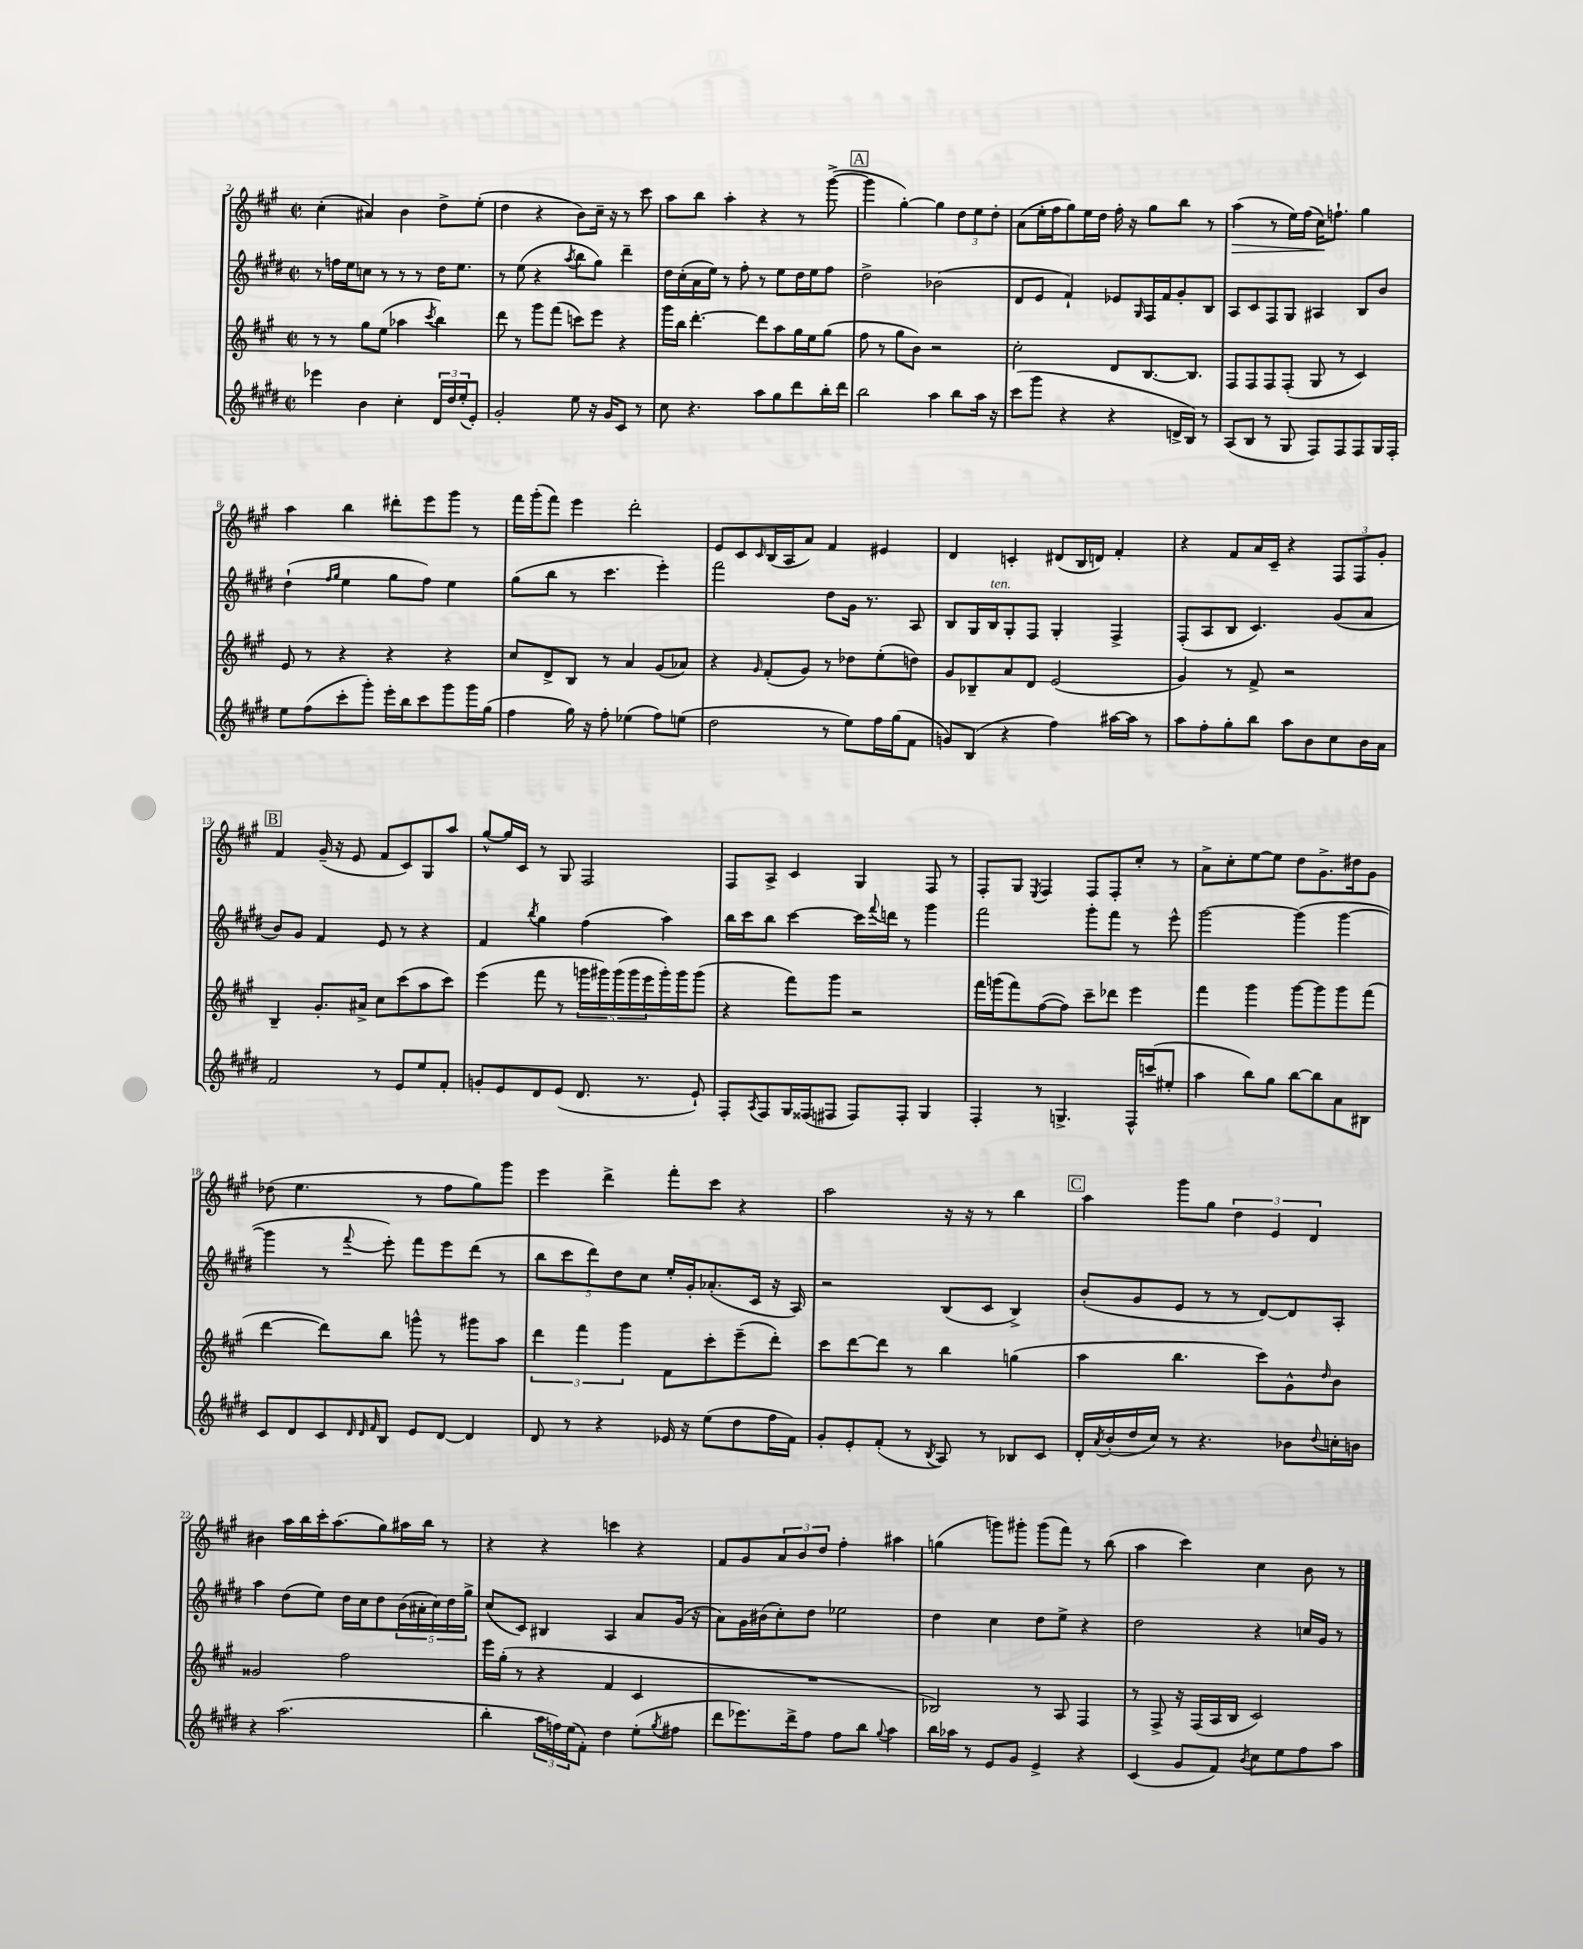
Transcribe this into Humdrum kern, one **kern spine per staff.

**kern	**kern	**kern	**kern	**dynam
*part4	*part3	*part2	*part1	*part1
*staff4	*staff3	*staff2	*staff1	*staff1
*clefG2	*clefG2	*clefG2	*clefG2	*
*k[f#c#g#d#]	*k[f#c#g#]	*k[f#c#g#d#]	*k[f#c#g#]	*
*M2/2	*M2/2	*M2/2	*M2/2	*
*met(c|)	*met(c|)	*met(c|)	*met(c|)	*
=2	=2	=2	=2	=2
4eee-X\	8r	8r	(4cc#'\	.
.	8r	16ffn\LL	.	.
.	.	16ee\J	.	.
4b\	8gg#\L	8ccn\J	4a#X/)	.
.	(8ee\J	8r	.	.
4cc#'\	4aa-X\	8r	4b\	.
.	.	8r	.	.
.	8qccc#/	.	.	.
24d#/LL	4bb\)	16dd#\KL	8dd^\L	.
24dd#/	.	.	.	.
.	.	8.ee\J	.	.
(24ee'/J	.	.	.	.
8e'/J)	.	.	(8ee'\J	.
=3	=3	=3	=3	=3
2g#'/	8ddd\	8r	4dd\	.
.	8r	(8ee\	.	.
.	8ggg#\L	4r	4r	.
.	(8fff#\J	.	.	.
.	.	8qaa/	.	.
8ee\	8cccn\L)	8bb\L	8b\L)	.
16r	8eee\J	8gg#\J)	16cc#~\Jk	.
16g#/KL	.	.	16r	.
8c#/J	4r	4ddd#~\	8r	.
8r	.	.	8ccc#\	.
=4	=4	=4	=4	=4
8cc#\	16ggg#\LL	16dd#\LL	8aa\L	.
.	16bb\JJ	(16cc#'\	.	.
4.r	[4.ddd'\	16a\	8bb\J	.
.	.	16ee\JJ)	.	.
.	.	8r	4aa'\	.
.	.	8ff#'\	.	.
8aa\L	8ddd\L]	8r	4r	.
8gg#\	8aa\	8ee\L	.	.
8ddd#\	16gg#\L	16dd#\L	8r	.
.	16ee\J	16ee\J	.	.
16bb'\L	(8gg#\J	8ff#\J	([8ggg#^\	.
16ddd#\JJ	.	.	.	.
!!LO:REH:place=s1:t=A
=5	=5	=5	=5	=5
2bb\	8ff#\	2dd#^\	4ggg#\]	.
.	8r	.	.	.
.	8gg#\L	.	[4gg#'\)	.
.	8b\J)	.	.	.
4aa\	2r	(2b-X\	4gg#\]	.
8bb\L	.	.	12dd\L	.
.	.	.	12ee\	.
16aa\Jk	.	.	.	.
.	.	.	12dd'\J	.
16r	.	.	.	.
=6	=6	=6	=6	=6
(8ccc#\L	2cc#'\	8d#/L	(8a\L	.
8ggg#\J	.	8e/J	16ee'\L	.
.	.	.	16ff#\J	.
4r	.	4f#`/)	8gg#\)	.
.	.	.	16ee\L	.
.	.	.	16dd\JJ	.
4r	8d/L	8e-X/L	16ff#'\	.
.	.	.	16r	.
.	.	16qqG#/	.	.
.	[8.B/	16F#/L	8gg#\L	.
.	.	16f#/J	.	.
16dn^/LL	.	8g#'/	8bb\J	.
16B/JJ)	8.B/J]	.	.	.
8r	.	8B/J	8r	.
=7	=7	=7	=7	=7
!	!	!	!	!LO:HP:b
(8A/L	8F#/L	8A/L	(4aa\	>
8B/J	8F#/	8c#/	.	.
8r	8F#/	8F#/	8r	.
8G#/	(8F#'/J	8G#/J	16ee\LL)	.
.	.	.	(16ff#\JJ	.
8F#/L)	8G#/	4A#X/	16cc#\KL)	.
.	.	.	8.ffn`\J	]
8F#/	8r	.	.	.
8F#/	4c#/)	8B/L	4gg#\	.
16G#/L	.	8b/J	.	.
16F#'/JJ	.	.	.	.
!!LO:LB:g=z
=8	=8	=8	=8	=8
8ee\L	8e/	(4dd#`\	4aa\	.
(8ff#\	8r	.	.	.
.	.	16qqff#/LL	.	.
.	.	16qqgg#/JJ	.	.
8ccc#'\	4r	4ee\	4bb\	.
8ggg#'\J)	.	.	.	.
16eee'\LL	4r	8gg#\L	8ddd#X'\L	.
16bb\J	.	.	.	.
8ccc#\	.	8ff#\J)	8eee\	.
8ggg#\	4r	4ee\	8ggg#\J	.
16ggg#\L	.	.	8r	.
(16gg#\JJ	.	.	.	.
=9	=9	=9	=9	=9
4ff#\	8cc#/L	(8gg#\L	16fff#\LL	.
.	.	.	(16ggg#'\J	.
.	8d^/	8bb\J	8fff#\J)	.
16gg#\)	8B/J	8r	4eee\	.
16r	.	.	.	.
8ff#'\	8r	4.ccc#\	.	.
(4ee-X\	4a/	.	2ddd'\	.
8ff#\L)	(8g#/L	4eee'\)	.	.
(8een\J	8a-X/J)	.	.	.
=10	=10	=10	=10	=10
2dd#\	4r	2fff#\	8e/L	.
.	.	.	8c#/	.
.	16qqg#/	.	16qqc#/	.
.	(8f#'/L	.	(16B/L	.
.	.	.	16A/J	.
.	8g#/J)	.	8a/J)	.
8r	8r	8dd#\L	4f#/	.
8ee\L)	8dd-X\L	16g#\Jk	.	.
.	.	8.r	.	.
16ff#\L	(8ee'\	.	4e#X/	.
(16gg#\J	.	.	.	.
8f#\J	8ddn\J)	8A/	.	.
=11	=11	=11	=11	=11
8gn/L)	8g#/L	8B/L	4d/	.
(8B/J	8B-X~/	16G#/L	.	.
!	!	!LO:TX:a:i:t=ten.	!	!
.	.	16B/J	.	.
4r	8a/	8G#'/	4cn'/	.
.	8d/J	8F#/J	.	.
4ff#\)	(2e/	4G#'/	(8d#X/L	.
.	.	.	16B/L	.
.	.	.	16dn/JJ)	.
[16aa#X\LL	.	4F#^/	4f#'/	.
16aa#\JJ]	.	.	.	.
8r	.	.	.	.
=12	=12	=12	=12	=12
8aa\L	4g#/)	(8F#'/L	4r	.
8ff#'\	.	8A/	.	.
8gg#'\	8r	8B/J	8f#/L	.
8bb\J	8f#^/	4.c#/)	16a/L	.
.	.	.	16c#~/JJ	.
8aa\L	2r	.	4r	.
8b\	.	.	.	.
8cc#\	.	(8g#/L	12F#/L	.
.	.	.	12F#/	.
16b\L	.	8a/J	.	.
.	.	.	12g#'/J	.
16a\JJ	.	.	.	.
!!LO:LB:g=z
!!LO:REH:place=s1:t=B
=13	=13	=13	=13	=13
2f#/	4B~/	8b/L)	4f#/	.
.	.	8g#/J	.	.
.	8.g#'/L	4f#/	(16g#~/	.
.	.	.	16r	.
.	.	.	8e/	.
.	16a#X^/Jk	.	.	.
8r	8cc#\L	8e/	8f#/L	.
8e/L	(8ccc#\	8r	8c#/)	.
8ee/	8aa\	4r	8G#/	.
8f#'/J	8ccc#\J)	.	8aa/J	.
=14	=14	=14	=14	=14
8gn'/L	(4eee\	4f#/	[8gg#^^/L	.
8e/	.	.	16gg#/L]	.
.	.	.	16c#/JJ	.
.	.	8qbb/	.	.
8d#/	8fff#\	4gg#\	8r	.
(8e/J	8r	.	8G#/	.
8.d#/	20gggn\LL	(4ff#\	2F#/	.
.	20ggg#X\)	.	.	.
.	(20ggg#\	.	.	.
.	20ggg#\	.	.	.
8.r	.	.	.	.
.	20eee\	.	.	.
.	16ggg#'\)	4aa\)	.	.
.	16ggg#\J	.	.	.
8e`/)	(8ggg#\J	.	.	.
=15	=15	=15	=15	=15
8F#'/L	4r	16bb\LL	8F#/L	.
.	.	16ccc#\J	.	.
8qA/	.	.	.	.
8F#/	.	8bb\J	8A^/J	.
16G#/L	8fff#\L)	[4ccc#\	4c#/	.
(16F##X/J	.	.	.	.
8F#X/J	8ggg#\J	.	.	.
8F#/L)	2r	16ccc#\LL]	4G#/	.
.	.	8qqfff#/	.	.
.	.	16dddn\JJ	.	.
8F#'/J	.	8r	.	.
4G#/	.	4ggg#\	8F#/	.
.	.	.	8r	.
=16	=16	=16	=16	=16
4F#'/	16fff#\LL	2fff#\	8F#'/L	.
.	(16gggn\J	.	.	.
.	8fff#\)	.	8G#/J	.
.	.	.	8qE/	.
8r	([8ff#\	.	4F#/	.
4.Gn^/	8ff#\J])	.	.	.
.	8ccc#~\L	8ggg#'\L	8F#/L	.
.	8ddd-X\J	8fff#\J	8F#'/	.
16F#^^/LL	4eee\	8r	8cc#'/J	.
(16cccn/J	.	.	.	.
8ee#X'/J	.	8eee^^\	8r	.
=17	=17	=17	=17	=17
4aa\	4fff#\	[2ggg#\	8a^\L	.
.	.	.	8cc#'\	.
8bb\L)	4ggg#\	.	[8ee\	.
8gg#\J	.	.	8ee\J]	.
[8bb\L	[8ggg#\L	(4ggg#\]	8dd\L	.
8bb\]	8ggg#\]	.	8.g#^\	.
8a\	8ggg#\	[4ggg#\	.	.
.	.	.	16dd#X\k	.
8B#X\J	(8fff#\J	.	8g#\J	.
!!LO:LB:g=z
=18	=18	=18	=18	=18
8c#/L	[4ddd\	4ggg#\]	(8dd-X\	.
8d#/	.	.	4.ee\	.
8c#/	8ddd\L])	8r	.	.
32qqd#/	.	.	.	.
32qqd#/	.	.	.	.
32qqf#/	.	8qqfff#/	.	.
8B/J	8bb\J	8eee'\)	.	.
8e/L	8gggn^^\	8fff#\L	8r	.
[8d#/J	8r	8eee\	8ff#\L	.
4d#/]	8ggg#X\L	(8ddd#\J	8gg#\)	.
.	8aa\J	8r	8ggg#\J	.
=19	=19	=19	=19	=19
8d#/	6ddd\	10bb\L	4eee\	.
.	.	10ccc#\	.	.
8r	.	.	.	.
.	6fff#\	.	.	.
.	.	10ddd#\)	.	.
4r	.	.	4ddd^\	.
.	.	10dd#\	.	.
.	6ggg#\	.	.	.
.	.	10cc#\J	.	.
16e-X/	8f#\L	16ee'/LL	8fff#'\L	.
16r	.	16g#'/J	.	.
(8ee\L	8ccc#'\	(8.a-X'/	8ccc#\J	.
8dd#\	(8eee~\	.	4r	.
.	.	16c#/Jk	.	.
16ff#\L	8ddd'\J)	16r	.	.
16f#\JJ)	.	16A/)	.	.
=20	=20	=20	=20	=20
8g#'/L	8ccc#\L	2r	2aa\	.
8e'/	[8ddd\	.	.	.
(8f#'/J	8ddd\J]	.	.	.
8r	8r	.	.	.
8qB/	.	.	.	.
8A/)	4bb\	(8B/L	16r	.
.	.	.	16r	.
8r	.	8c#/J	8r	.
8B-X/L	(4ggn\	4B^/)	4bb\	.
8c#/J	.	.	.	.
!!LO:REH:place=s1:t=C
=21	=21	=21	=21	=21
16d#'/LL	4aa\	(8b'/L	4aa\	.
8qa/	.	.	.	.
(16b'/	.	.	.	.
16dd#/	.	8g#/	.	.
16cc#/JJ)	.	.	.	.
8r	4.bb\	8e/J	8ggg#\L	.
4.r	.	8r	8gg#\J	.
.	.	8r	6dd\	.
.	8ccc#\L)	[8d#/L)	.	.
.	.	.	6e/	.
8b-X\L	8g#^^\	8d#/]	.	.
.	.	.	6d/	.
8qqdd#/	16qqdd/	.	.	.
16ccn'\L	8b\J	8A'/J	.	.
16bn\JJ	.	.	.	.
!!LO:LB:g=z
=22	=22	=22	=22	=22
4r	2g##X/	4aa\	4b#X\	.
(2.aa\	.	(8dd#\L	16aa\LL	.
.	.	.	16bb\	.
.	.	8ee\J)	16ccc#'\J	.
.	.	.	(8.aa\	.
.	2ff#\	16dd#\LL	.	.
.	.	16cc#\J	.	.
.	.	8dd#\	8gg#\)	.
.	.	(20b\L	16aa#X\L	.
.	.	20a#X'\	.	.
.	.	.	16bb\JJ	.
.	.	20cc#\)	.	.
.	.	.	8r	.
.	.	20dd#\	.	.
.	.	20gg#^\JJ	.	.
=23	=23	=23	=23	=23
4bb'\	16eee\LL	(8cc#/L	4r	.
.	(16gg#'\JJ	.	.	.
.	8r	8c#/J)	.	.
24aa\LL	4r	4B#X/	4r	.
24ffn\)	.	.	.	.
(24ee\J	.	.	.	.
8f#'\J)	.	.	.	.
4dd#\	4f#/	4A/	4cccn\	.
(8ee'\L	4c#/	8a/L	4r	.
8qgg#/	.	.	.	.
8ff#X\J	.	(16g#/Jk	.	.
.	.	16r	.	.
=24	=24	=24	=24	=24
8ddd#\L	1r	8a\L)	8f#/L	.
8.eee-X\)	.	16g#\L	8g#/	.
.	.	(16b#X\J	.	.
.	.	8cc#'\)	12a/	.
16ddd#^\k	.	.	.	.
.	.	.	12b/	.
8ff#\J	.	8dd#\J	.	.
.	.	.	12dd/J	.
8ff#\L	.	2ee-X\	4ff#'\	.
8bb\J	.	.	.	.
8qqgg#/	.	.	.	.
4aa\	.	.	4aa#X\	.
=25	=25	=25	=25	=25
16bb\LL	2B-X/)	4dd#\	(4ggn\	.
16aa-X\JJ	.	.	.	.
8r	.	.	.	.
8e/L	.	4cc#\	8gggn\L)	.
8g#/J	.	.	8ggg#X'\J	.
4e^/	8r	8dd#\L	(8ggg#\L	.
.	8A/	8ee^\J	8fff#\J)	.
4r	4F#/	4r	8r	.
.	.	.	(8bb\	.
=26	=26	=26	=26	=26
(4c#/	8r	2dd#\	4aa\	.
.	8F#^/	.	.	.
8g#/L	16r	.	4ccc#\)	.
.	(16F#/LL	.	.	.
8f#/J)	16A/	.	.	.
.	16B/JJ	.	.	.
8qb/	.	.	.	.
8cc#\L	2c#/)	4r	4cc#\	.
8ee\	.	.	.	.
8ff#\	.	16ccn/LL	8b\	.
.	.	16g#/JJ	.	.
8aa\J	.	8r	8r	.
==	==	==	==	==
*-	*-	*-	*-	*-
